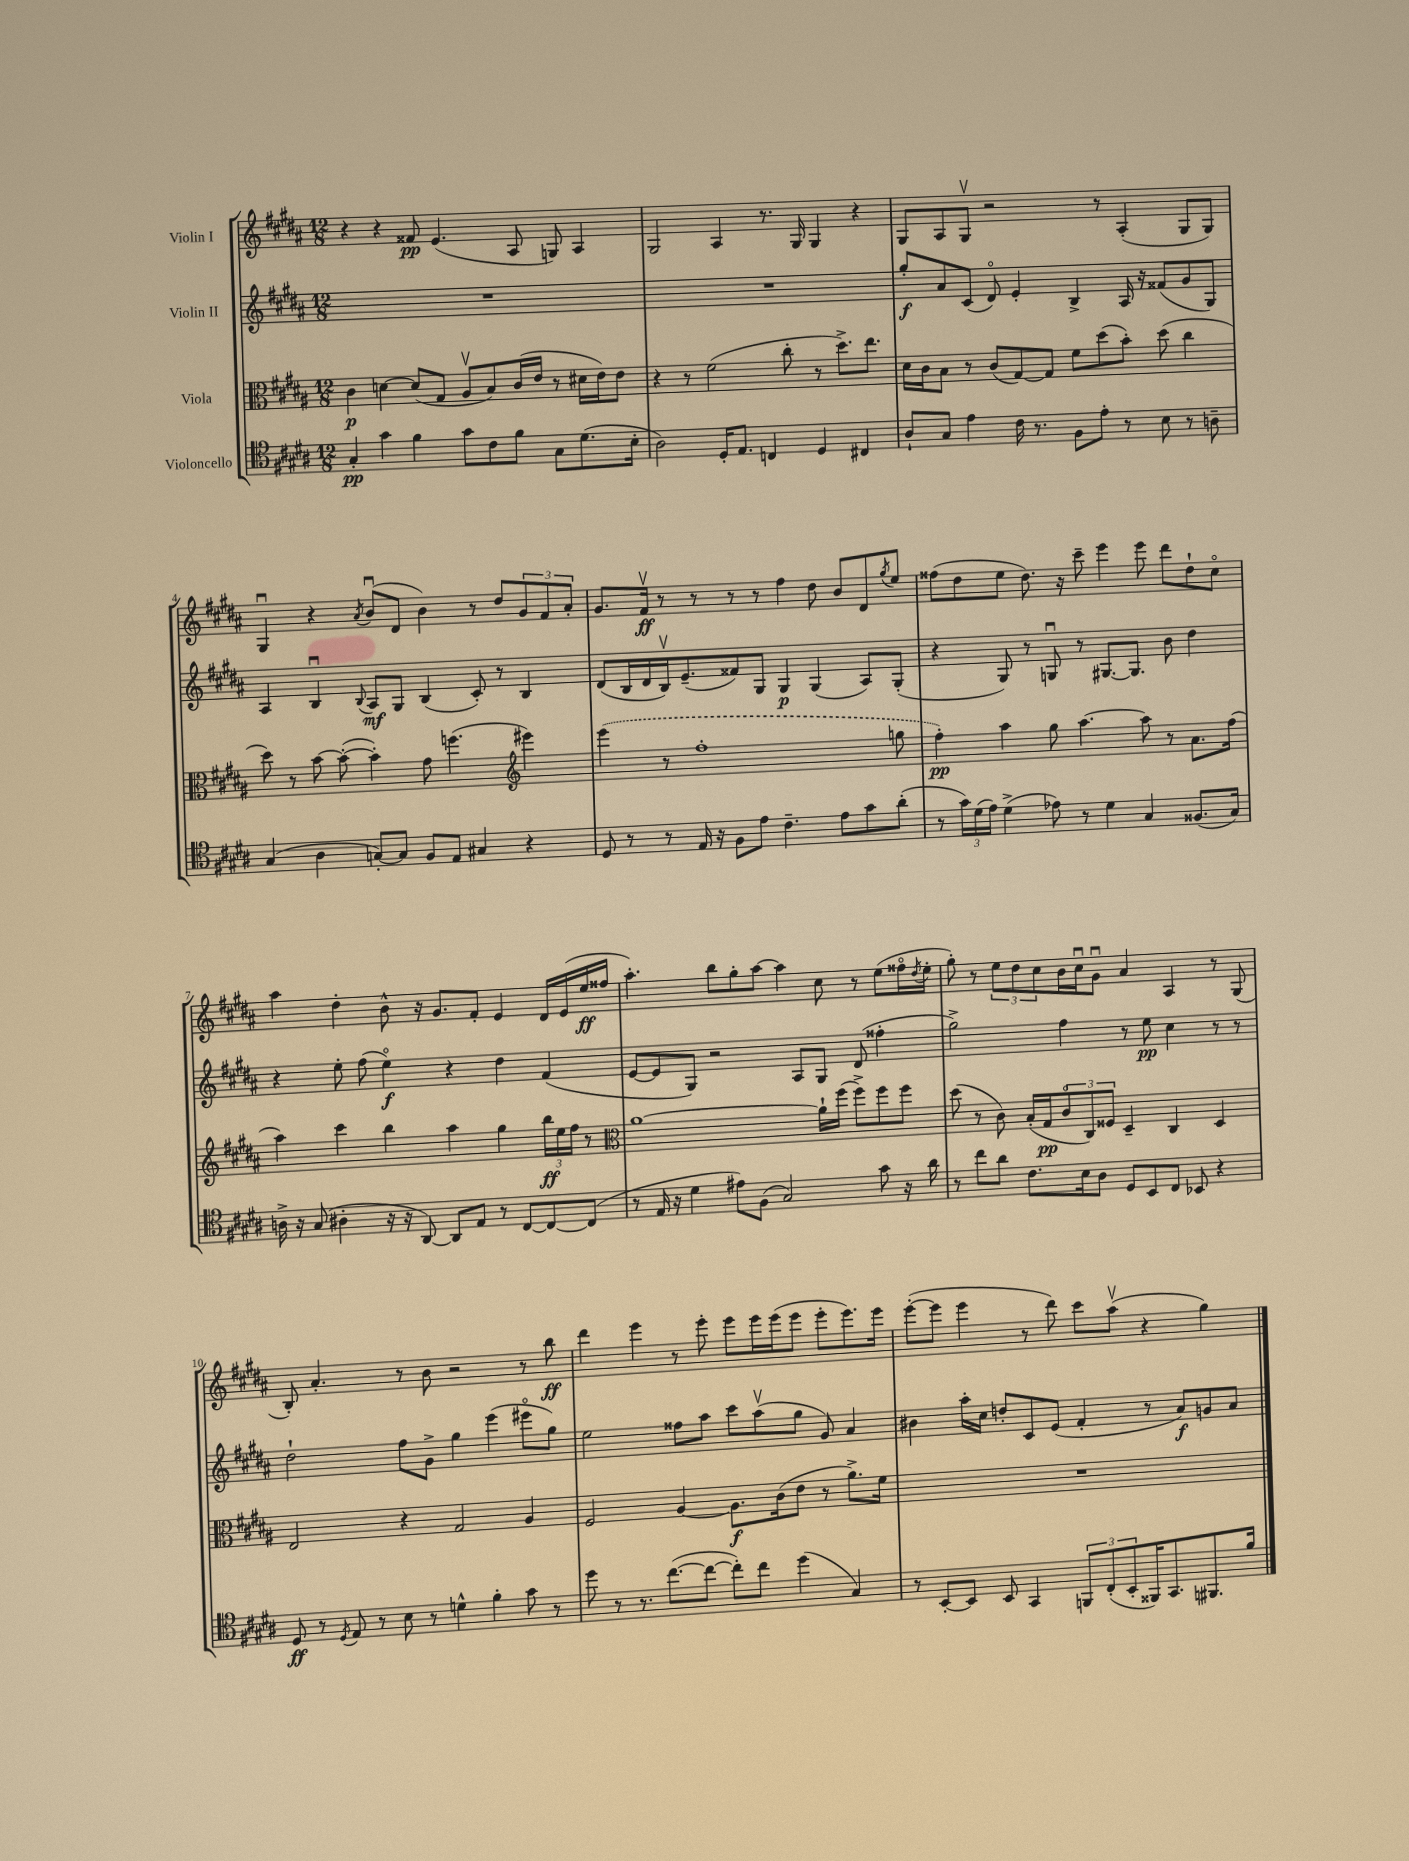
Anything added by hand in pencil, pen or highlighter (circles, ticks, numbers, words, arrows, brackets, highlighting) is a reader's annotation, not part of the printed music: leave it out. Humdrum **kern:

**kern	**dynam	**kern	**dynam	**kern	**dynam	**kern	**dynam
*part4	*part4	*part3	*part3	*part2	*part2	*part1	*part1
*staff4	*staff4	*staff3	*staff3	*staff2	*staff2	*staff1	*staff1
*I"Violoncello	*	*I"Viola	*	*I"Violin II	*	*I"Violin I	*
*clefC4	*	*clefC3	*	*clefG2	*	*clefG2	*
*k[f#c#g#d#a#]	*	*k[f#c#g#d#a#]	*	*k[f#c#g#d#a#]	*	*k[f#c#g#d#a#]	*
*M12/8	*	*M12/8	*	*M12/8	*	*M12/8	*
=1	=1	=1	=1	=1	=1	=1	=1
4G#'/	pp	4c#\	p	1.r	.	4r	.
4g#\	.	[4dn\	.	.	.	4r	.
4f#\	.	(8d/L]	.	.	.	8f##X/	pp
.	.	8G#/J	.	.	.	(4.e/	.
8g#\L	.	8A#v/L	.	.	.	.	.
8c#\	.	8B/)	.	.	.	.	.
8f#\J	.	(16c#/L	.	.	.	8A#/	.
.	.	16e/JJ	.	.	.	.	.
8G#\L	.	8r	.	.	.	8Gn/)	.
(8.d#\	.	16d#X\LL	.	.	.	4A#/	.
.	.	16e\J)	.	.	.	.	.
.	.	8e\J	.	.	.	.	.
16B'\Jk	.	.	.	.	.	.	.
=2	=2	=2	=2	=2	=2	=2	=2
2A#\)	.	4r	.	1.r	.	2G#/	.
.	.	8r	.	.	.	.	.
.	.	(2f#\	.	.	.	.	.
16D#'/KL	.	.	.	.	.	4A#/	.
8.E/J	.	.	.	.	.	.	.
4Cn/	.	.	.	.	.	8.r	.
.	.	8cc#'\	.	.	.	.	.
.	.	.	.	.	.	16G#/	.
4D#/	.	8r	.	.	.	4G#/	.
.	.	8.dd#^\L)	.	.	.	.	.
4C#X/	.	.	.	.	.	4r	.
.	.	8.ee\J	.	.	.	.	.
=3	=3	=3	=3	=3	=3	=3	=3
8A#`/L	.	16d#\LL	.	8gg#'/L	f	8G#/L	.
.	.	16c#\J	.	.	.	.	.
8G#/J	.	8B\J	.	8a#/	.	8A#/	.
4e\	.	8r	.	(8c#/J	.	8G#v/J	.
.	.	(8c#/L	.	8d#/)	.	2r	.
16c#\	.	[8G#/)	.	4e'/	.	.	.
8.r	.	.	.	.	.	.	.
.	.	8G#/J]	.	.	.	.	.
8F#\L	.	8f#\L	.	4B^/	.	.	.
8e'\J	.	(8dd#\	.	.	.	8r	.
8r	.	8b'\J)	.	16A#/	.	(4A#'/	.
.	.	.	.	16r	.	.	.
8B\	.	(8dd#\	.	(8f##X/L	.	.	.
8r	.	4cc#\	.	8g#/	.	8G#/L	.
8An~\	.	.	.	8G#/J)	.	8G#/J)	.
!!LO:LB:g=z
=4	=4	=4	=4	=4	=4	=4	=4
(4G#/	.	8dd#\)	.	4A#/	.	4G#u/	.
.	.	8r	.	.	.	.	.
4A#\	.	[8b\	.	4Bu/	.	4r	.
.	.	(8b'\_	.	.	.	.	.
.	.	.	.	8qqB/	.	8qa#/	.
[8Gn'/L)	.	4b'\])	.	8A#/L	mf	(8bu/L	.
8G/J]	.	.	.	8G#/J	.	8d#/J	.
8F#/L	.	8g#\	.	(4B/	.	4b\)	.
8E/J	.	(4.ffn\	.	.	.	.	.
4G#X/	.	.	.	8c#'/)	.	8r	.
.	.	.	.	8r	.	8dd#/L	.
*	*	*clefG2	*	*	*	*	*
4r	.	4eee#X\)	.	4B/	.	12g#/	.
.	.	.	.	.	.	12f#/	.
.	.	.	.	.	.	12a#'/J	.
=5	=5	=5	=5	=5	=5	=5	=5
8D#/	.	(4eee\	.	(8d#/L	.	8.g#/L	.
8r	.	.	.	16B/L	.	.	.
.	.	.	.	16d#/	.	16f#v/Jk	ff
8r	.	8r	.	16Bv/J)	.	8r	.
.	.	.	.	(8.e~/	.	.	.
16E/	.	1ff#'	.	.	.	8r	.
16r	.	.	.	.	.	.	.
8F#\L	.	.	.	8f##X/)	.	8r	.
8e\J	.	.	.	8G#/J	.	8r	.
4.c#~\	.	.	.	4G#/	p	4ff#\	.
.	.	.	.	(4G#/	.	8dd#\	.
8e\L	.	.	.	.	.	8b/L	.
8g#\	.	.	.	8A#/L)	.	8d#/	.
.	.	.	.	.	.	8qgg#/	.
(8a#'\J	.	8ggn\	.	(8G#'/J	.	8ee/J	.
=6	=6	=6	=6	=6	=6	=6	=6
8r	.	4ff#'\)	pp	4r	.	(8ff##X\L	.
24g#\LL)	.	.	.	.	.	8dd#\	.
(24d#\	.	.	.	.	.	.	.
24e\JJ)	.	.	.	.	.	.	.
(4d#^\	.	4aa#\	.	8G#/)	.	8ee\J	.
.	.	.	.	8r	.	8.dd#\)	.
8e-X\)	.	8gg#\	.	8Gnu/	.	.	.
.	.	.	.	.	.	16r	.
8r	.	[4.aa#\	.	8r	.	8ccc#~\	.
4d#\	.	.	.	[8.G#X/L	.	4eee\	.
.	.	.	.	8.G#/J]	.	.	.
4G#/	.	8aa#\]	.	.	.	8eee\	.
.	.	8r	.	8b\	.	8ddd#\L	.
(8.F##X/L	.	8.a#\L	.	4dd#\	.	8dd#`\	.
.	.	.	.	.	.	8cc#\J	.
16G#/Jk)	.	(16ff#\Jk	.	.	.	.	.
!!LO:LB:g=z
=7	=7	=7	=7	=7	=7	=7	=7
16An^\	.	4aa#\)	.	4r	.	4aa#\	.
16r	.	.	.	.	.	.	.
(8G#/	.	.	.	.	.	.	.
4A#X'\	.	4ccc#\	.	8ee'\	.	4dd#'\	.
.	.	.	.	(8ff#\	.	.	.
16r	.	4bb\	.	4ee\)	f	8b^^\	.
16r	.	.	.	.	.	.	.
[8AA#/)	.	.	.	.	.	16r	.
.	.	.	.	.	.	8.g#/L	.
8AA#/L]	.	4aa#\	.	4r	.	.	.
8E/J	.	.	.	.	.	8f#'/J	.
8r	.	4gg#\	.	4dd#\	.	4e/	.
[8C#/L	.	.	.	.	.	.	.
8C#/_	.	24bb\LL	ff	(4f#/	.	16d#/LL	.
.	.	24ee\	.	.	.	.	.
.	.	.	.	.	.	(16e/	.
.	.	24ff#\JJ	.	.	.	.	.
(8C#/J]	.	8r	.	.	.	16ee/	ff
.	.	.	.	.	.	16ff##X/JJ	.
=8	=8	=8	=8	=8	=8	=8	=8
*	*	*clefC3	*	*	*	*	*
8r	.	[1a#	.	[8e/L	.	4.aa#'\)	.
16E/	.	.	.	8e/]	.	.	.
16r	.	.	.	.	.	.	.
4d#\	.	.	.	8G#/J)	.	.	.
.	.	.	.	2r	.	8bb\L	.
8e#X\L)	.	.	.	.	.	8gg#'\	.
(8F#\J	.	.	.	.	.	[8aa#\J	.
2G#/)	.	.	.	.	.	4aa#\]	.
.	.	.	.	8A#/L	.	.	.
.	.	16a#`\LL]	.	8G#/J	.	8cc#\	.
.	.	(16ff#\JJ	.	.	.	.	.
.	.	8ff#^\L)	.	(8d#/	.	8r	.
8g#\	.	8ff#\	.	4ff##X'\	.	(8ee\L	.
16r	.	8ff#\J	.	.	.	16ff##X\L	.
.	.	.	.	.	.	8qdd#/	.
16a#\	.	.	.	.	.	16ee'\JJ	.
=9	=9	=9	=9	=9	=9	=9	=9
8r	.	(8dd#\	.	2gg#^\)	.	8gg#'\)	.
8cc#\L	.	8r	.	.	.	8r	.
8a#\J	.	8c#\)	.	.	.	12ee\L	.
.	.	.	.	.	.	12dd#\	.
8.c#\L	.	(16B'/LL	.	.	.	.	.
.	.	.	.	.	.	12cc#\	.
.	.	16G#/J	pp	.	.	.	.
.	.	12c#/	.	4ff#\	.	16b\L	.
16B\k	.	.	.	.	.	16cc#u\J	.
.	.	12C#/)	.	.	.	.	.
8A#\J	.	.	.	.	.	8g#u\J	.
.	.	12F##X/J	.	.	.	.	.
8D#/L	.	4D#~/	.	8r	.	4a#/	.
8BB/	.	.	.	8ee\	pp	.	.
8C#/J	.	4C#/	.	4cc#\	.	4A#/	.
8BB-X/	.	.	.	.	.	.	.
4r	.	4D#/	.	8r	.	8r	.
.	.	.	.	8r	.	(8G#/	.
!!LO:LB:g=z
=10	=10	=10	=10	=10	=10	=10	=10
8D#/	ff	2E/	.	2dd#`\	.	8B'/)	.
8r	.	.	.	.	.	4.a#'/	.
8qD#/	.	.	.	.	.	.	.
8E/	.	.	.	.	.	.	.
8r	.	.	.	.	.	.	.
8B\	.	4r	.	8ff#\L	.	8r	.
8r	.	.	.	8g#^\J	.	8b\	.
4dn^^\	.	2G#/	.	4gg#\	.	2r	.
4f#'\	.	.	.	(4eee\	.	.	.
8g#\	.	4A#/	.	8eee#X\L	.	8r	.
8r	.	.	.	8gg#\J)	.	8bb\	ff
=11	=11	=11	=11	=11	=11	=11	=11
8dd#\	.	2F#/	.	2ee\	.	4ddd#\	.
8r	.	.	.	.	.	.	.
8.r	.	.	.	.	.	4eee\	.
([8.cc#\L	.	.	.	.	.	.	.
.	.	[4A#/	.	8ff##X\L	.	8r	.
8cc#\J_	.	.	.	8aa#\J	.	8eee'\	.
8cc#'\L])	.	8.A#\L]	f	8ccc#\L	.	8eee\L	.
8cc#\J	.	.	.	(8aa#v\	.	16eee\L	.
.	.	(16c#\k	.	.	.	(16eee\J	.
(4dd#\	.	8e\J	.	8gg#\J	.	8eee\J	.
.	.	8r	.	8g#/)	.	8eee'\L	.
4G#/)	.	8.a#^\L)	.	4a#/	.	8.eee\)	.
.	.	16f#\Jk	.	.	.	16eee\Jk	.
=12	=12	=12	=12	=12	=12	=12	=12
8r	.	1.r	.	4b#X\	.	([8eee'\L	.
[8BB'/L	.	.	.	.	.	8eee\J]	.
8BB/J]	.	.	.	16aa#'\LL	.	4eee\	.
.	.	.	.	16cc#\JJ	.	.	.
8BB/	.	.	.	8ddn'/L	.	.	.
4GG#/	.	.	.	8c#/	.	8r	.
.	.	.	.	(8e/J	.	8ddd#\)	.
12FFn/L	.	.	.	4f#'/	.	8ccc#\L	.
(12C#'/	.	.	.	.	.	.	.
.	.	.	.	.	.	(8aa#v\J	.
12BB'/	.	.	.	.	.	.	.
16FF##X/K)	.	.	.	8r	.	4r	.
8.GG#/	.	.	.	.	.	.	.
.	.	.	.	8a#/L)	f	.	.
8.FF#X/	.	.	.	8gn/	.	4gg#\)	.
.	.	.	.	8a#/J	.	.	.
16f#/Jk	.	.	.	.	.	.	.
==	==	==	==	==	==	==	==
*-	*-	*-	*-	*-	*-	*-	*-
